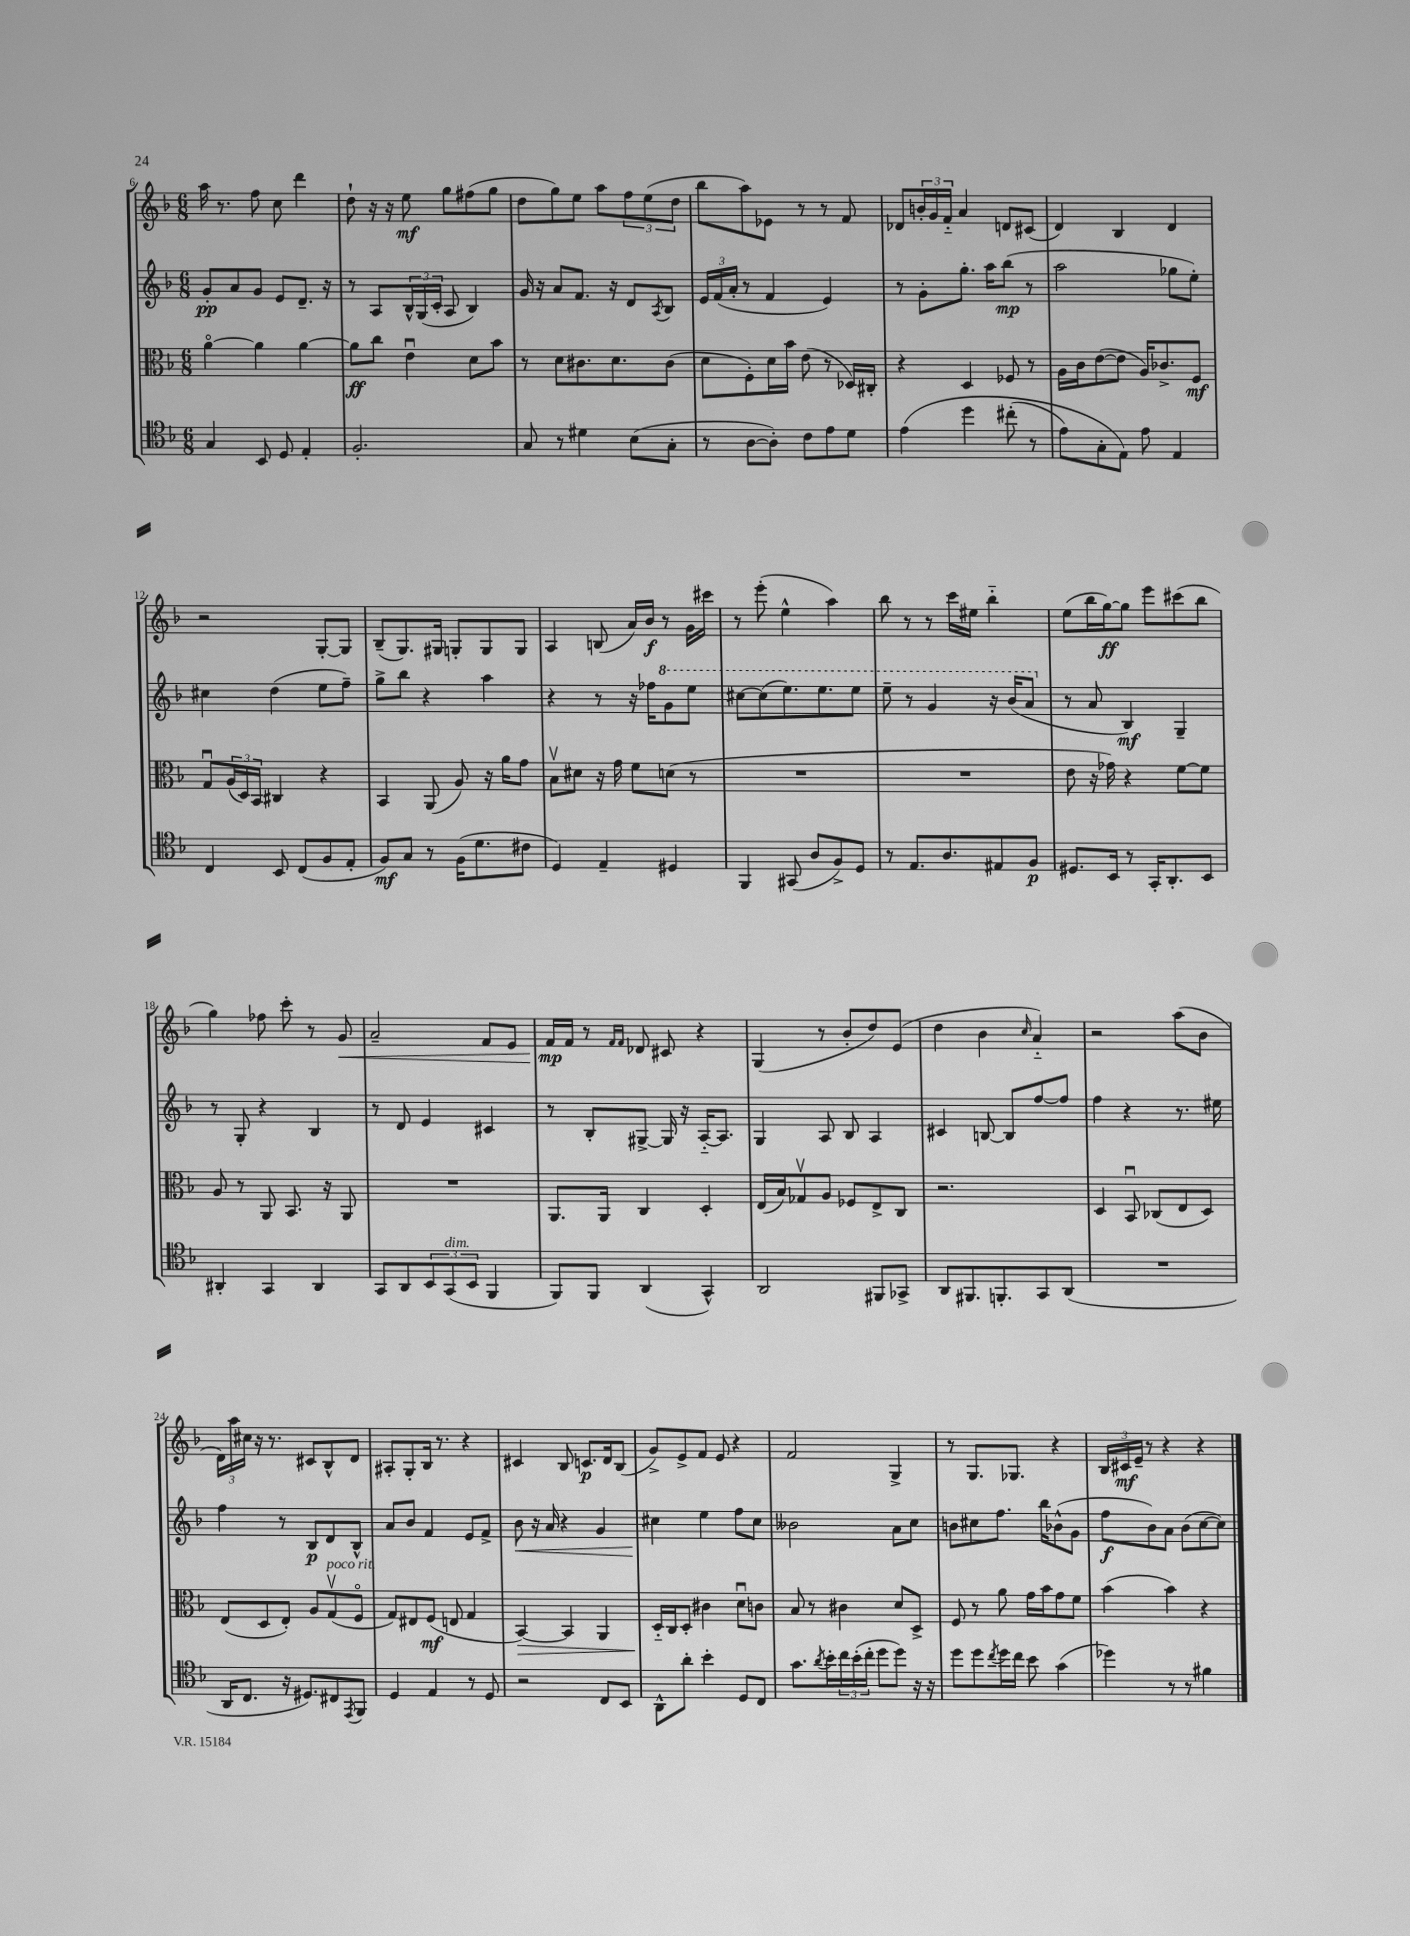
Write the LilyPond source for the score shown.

<<
\new StaffGroup <<
\new Staff = "s0" {
    \clef treble \key f \major \numericTimeSignature \time 6/8
    a''16 r8. f''8 c''8 d'''4 |
    d''8-! r16 r16 e''8\mf g''8 fis''8( g''8 |
    d''8 g''8) e''8 a''8 \tuplet 3/2 { f''8 e''8( d''8 } |
    bes''8 a''8) ees'8 r8 r8 f'8 |
    des'8 \tuplet 3/2 { b'16-. g'16 f'16-_ } a'4 d'8 cis'8( |
    d'4) bes4 d'4 |
    r2 g8~-. g8 |
    bes8--( g8.) gis16 g8-. g8 g8 |
    a4 b8( a'16) bes'16\f r8 g'16 cis'''16 |
    r8 e'''8-.( e''4-^ a''4) |
    bes''8 r8 r8 c'''16 eis''16 bes''4-_ |
    e''8( bes''16 g''16~\ff) g''8 e'''8 cis'''8( bes''8 |
    g''4) fes''8 c'''8-. r8 g'8\< |
    a'2-- f'8 e'8 |
    f'16\mp\! f'16 r8 \grace { f'16 f'16 } des'8 cis'8 r4 |
    g4( r8 bes'8-. d''8) e'8( |
    d''4 bes'4 \grace { c''16 } a'4-_) |
    r2 a''8( bes'8 |
    \tuplet 3/2 { d'16) a''16 cis''16 } r16 r8. cis'8 bes8-^ d'8 |
    ais8-. g8-. bes16 r8. r4 |
    cis'4 bes8 c'8.\p d'16 bes8( |
    g'8->) e'8-> f'8 e'8 r4 |
    f'2 g4-> |
    r8 g8. ges8. r4 |
    \tuplet 3/2 { bes16 cis'16\mf e'16-- } r8 r4 r4 \bar "|." |
}
\new Staff = "s1" {
    \clef treble \key f \major \numericTimeSignature \time 6/8
    g'8-.\pp a'8 g'8 e'8 d'8.-- r16 |
    r8 a8 \tuplet 3/2 { bes16-^ g16( c'16-. } a8 bes4) |
    g'16 r16 a'8 f'8. r16 d'8 \acciaccatura { a8 } bes8 |
    \tuplet 3/2 { e'16 f'16( a'16-. } r8 f'4 e'4) |
    r8 g'8-. g''8.-. a''16 bes''8\mp( r8 |
    a''2 ges''8 e''8-.) |
    cis''4 d''4( e''8 f''8--) |
    g''8-> bes''8 r4 a''4 |
    r4 r8 r16 fes''16 \ottava #1 g''8 e'''8 |
    cis'''8~ cis'''8( e'''8.) e'''8. e'''8 |
    e'''8-- r8 g''4 r16 bes''16( a''8 \ottava #0 |
    r8 a'8 bes4\mf) g4-- |
    r8 g8-. r4 bes4 |
    r8 d'8 e'4 cis'4 |
    r8 bes8-. gis8~-> gis16 r16 a16~-_ a8. |
    g4 a8 bes8 a4 |
    cis'4 b8~ b8 f''8~ f''8 |
    f''4 r4 r8. eis''16 |
    f''4 r8 bes8\p d'8 bes8-^ |
    a'8 bes'8 f'4 e'8 f'8-> |
    bes'8\< r16 a'16 r4 g'4 |
    cis''4\! e''4 f''8 cis''8 |
    beses'2 a'8 c''8 |
    b'8 cis''8 f''8. bes''16 bes'8-^( g'8 |
    f''8\f bes'8) a'8 bes'8( c''8~ c''8) \bar "|." |
}
\new Staff = "s2" {
    \clef alto \key f \major \numericTimeSignature \time 6/8
    a'4~\flageolet a'4 a'4~ |
    a'8\ff c''8 e'4\downbow d'8 bes'8 |
    r8 d'8 cis'8. d'8. cis'8( |
    d'8 f8-.) d'16 bes'16 e'8( r8 des16) cis16-. |
    r4 d4 fes8 r8 |
    a16 c'16 e'8~( e'8 a16) ces'8.-> f8\mf |
    g8\downbow \tuplet 3/2 { a16( d16) bes,16 } cis4 r4 |
    bes,4 a,8( a8) r16 a'16 g'8 |
    bes8\upbow dis'8 r16 g'16 f'8 d'8( r8 |
    R2. |
    R2. |
    e'8 r16 ges'16) r4 f'8~ f'8 |
    a8 r8 a,8 bes,8. r16 a,8 |
    R2. |
    a,8. a,16 c4 d4-. |
    e16( bes16) ges8\upbow a8 fes8 e8-> c8 |
    r2. |
    d4 bes,8\downbow ces8( e8 d8) |
    e8( d8 e8-.) a8 g8\upbow^\markup { \italic "poco rit." }( f8\flageolet |
    g8) eis8 f8\mf( e8 g4 |
    bes,4~\>) bes,4 a,4 |
    d16-_\! c16 d8-. cis'4 d'8\downbow c'8 |
    bes8 r8 cis'4 d'8 d8-> |
    f8 r8 a'8 g'16 bes'16 g'8 f'8 |
    bes'4( bes'4) r4 \bar "|." |
}
\new Staff = "s3" {
    \clef tenor \key f \major \numericTimeSignature \time 6/8
    g4 bes,8 d8 e4-. |
    f2.-. |
    g8 r8 dis'4 bes8( g8-. |
    r8 a8~ a8-.) c'8 e'8 d'8 |
    e'4\( d''4 cis''8-.( r8 |
    e'8) g8-. e8\) e'8 e4 |
    c4 bes,8 c8( f8 e8-. |
    f8\mf) g8 r8 f16( d'8. cis'8 |
    d4) e4-- dis4 |
    f,4 gis,8( a8 f8->) d8 |
    r8 e8. a8. eis8 f8\p |
    dis8. bes,16 r8 g,16-. a,8.-. bes,8 |
    ais,4-. g,4 ais,4 |
    g,8 a,8 \tuplet 3/2 { bes,8 g,8^\markup { \italic "dim." }( bes,8 } f,4 |
    f,8) f,8 a,4( g,4-^) |
    a,2 fis,8 ges,8-> |
    a,8 fis,8. f,8.-. g,8 a,8( |
    R2. |
    a,16 c8. r16 dis8.) cis8 \acciaccatura { e,8 } f,8 |
    d4 e4 r8 d8 |
    r2 c8 bes,8 |
    a,8-^ a'8-. bes'4-. d8 c8 |
    g'8. \acciaccatura { a'8 } bes'16-. \tuplet 3/2 { c''16 bes'16-.( c''16-. } d''8 d''8) r16 r16 |
    d''8 d''8 \acciaccatura { c''8 } d''16 c''16 bes'8 g'4( |
    des''4) r8 r8 fis'4 \bar "|." |
}
>>
>>
\layout { \context { \Score currentBarNumber = #6 } }
